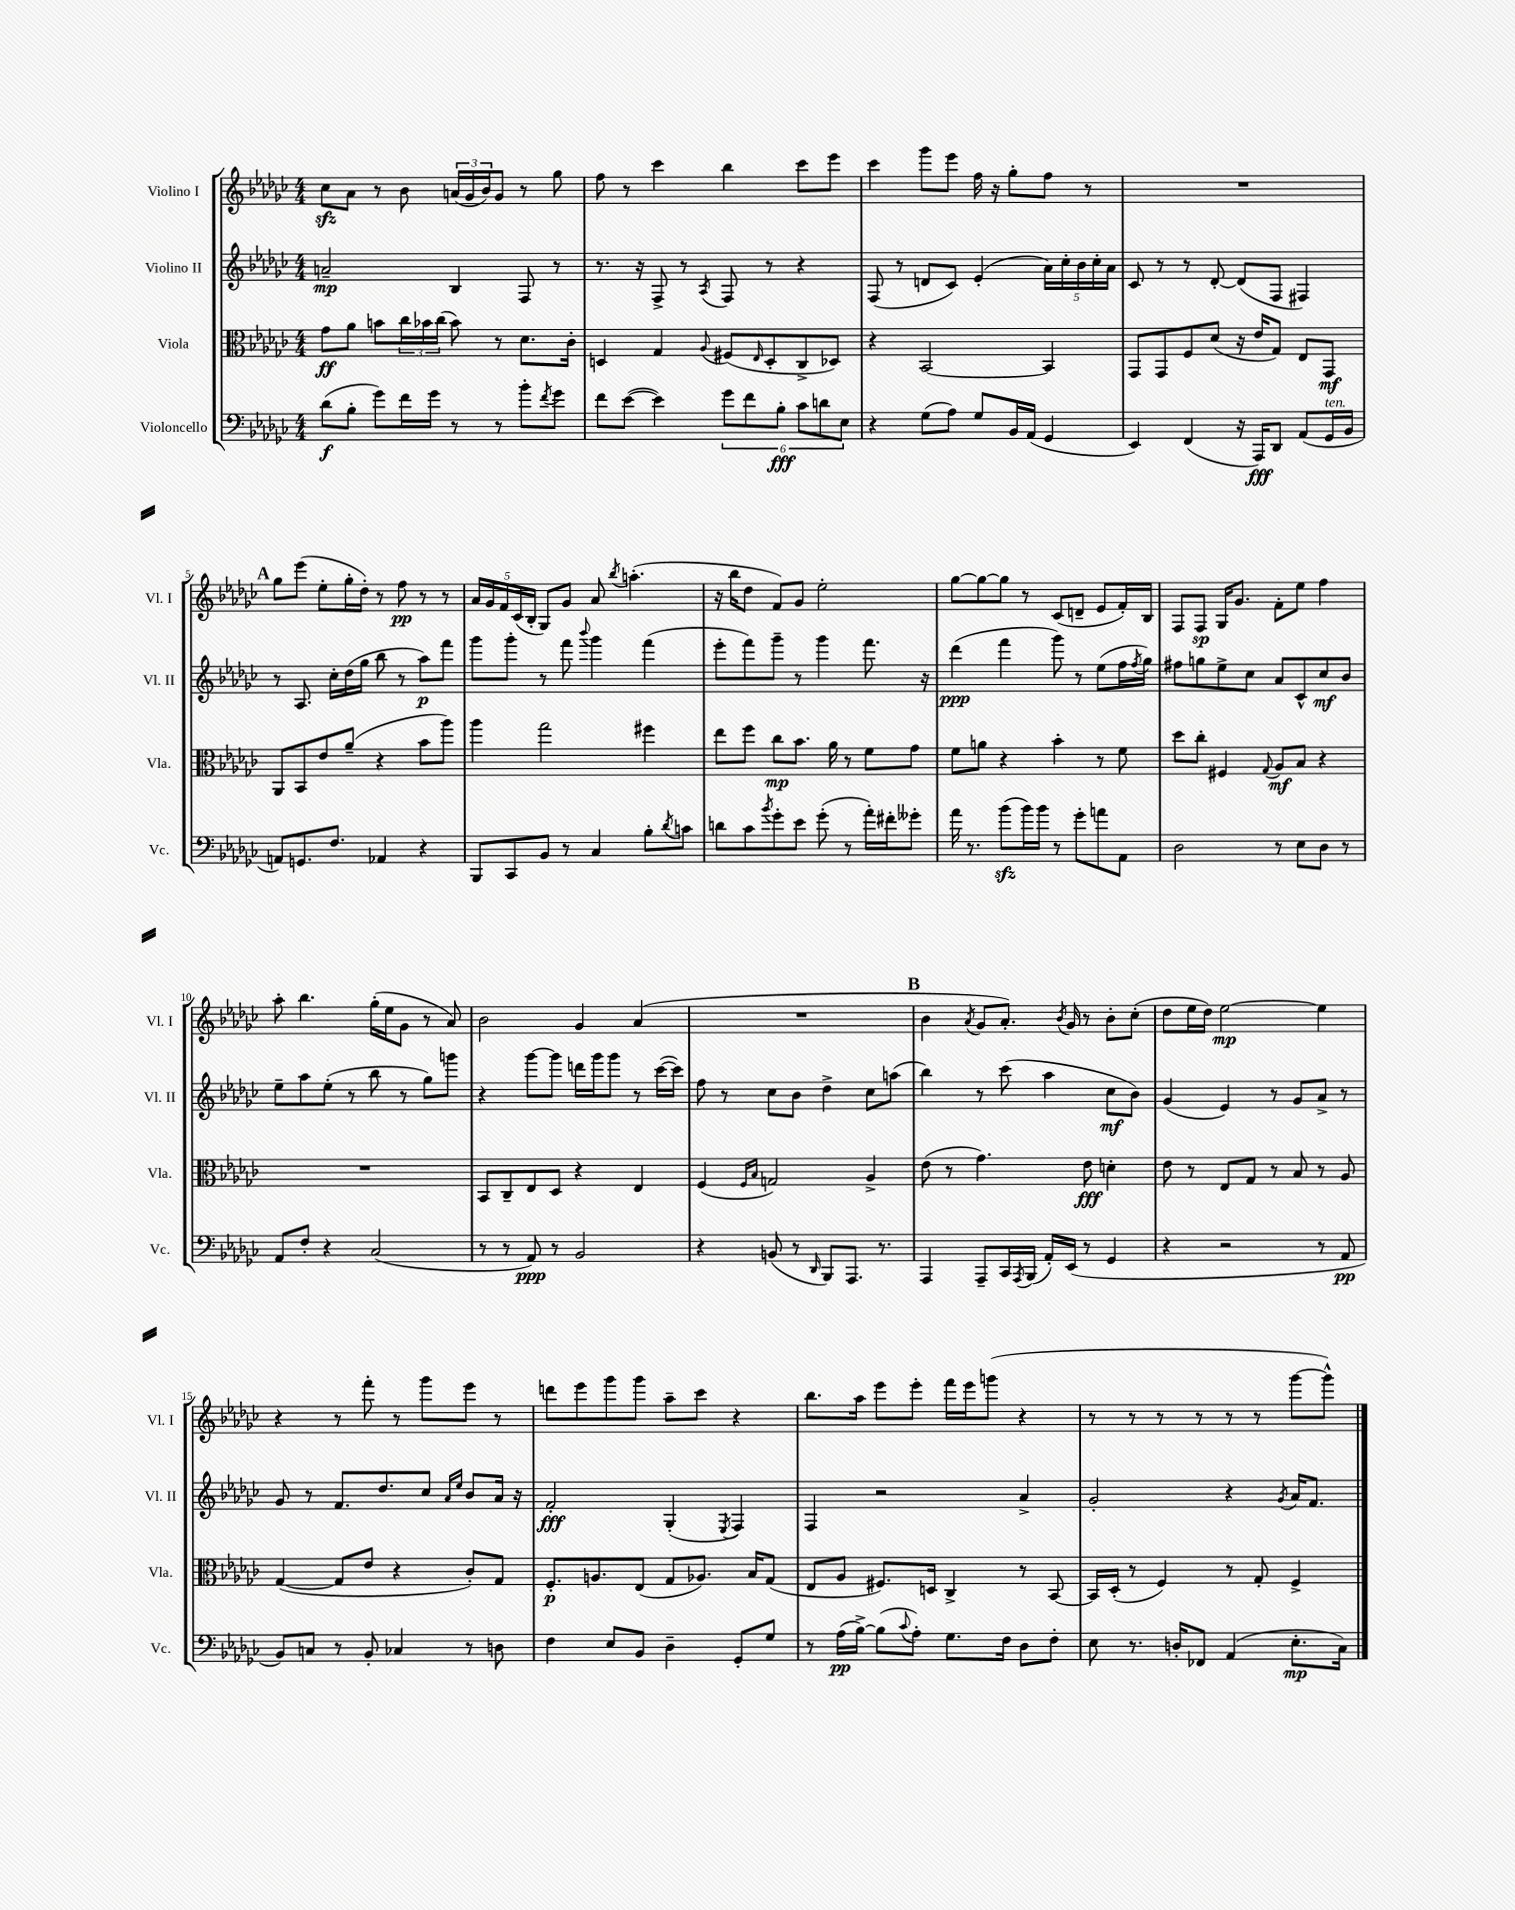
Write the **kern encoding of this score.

**kern	**kern	**kern	**kern
*staff4	*staff3	*staff2	*staff1
*clefF4	*clefC3	*clefG2	*clefG2
*k[b-e-a-d-g-c-]	*k[b-e-a-d-g-c-]	*k[b-e-a-d-g-c-]	*k[b-e-a-d-g-c-]
*M4/4	*M4/4	*M4/4	*M4/4
(8d-	8g-	2a~	8cc-
8B-'	8a-	.	8a-
8g-)	8b	.	8r
16f	24cc-	.	8b-
.	24b-	.	.
16g-	.	.	.
.	(24cc-	.	.
8r	8b-)	4B-	(24a
.	.	.	24g-
.	.	.	24b-)
8r	8r	.	8g-
8b-'	8.d-	8F	8r
8qf	.	.	.
8g-	.	8r	8gg-
.	16c-'	.	.
=	=	=	=
8f	4D	8.r	8ff
([8e-	.	.	8r
.	.	16r	.
4e-])	4G-	8F^	4ccc-
.	.	8r	.
.	8qqA-	8qA-	.
12g-	(8F#	8F	4bb-
12f	.	.	.
.	16qqE-	.	.
.	8D'	8r	.
12B-'	.	.	.
12c-	8C-^	4r	8ccc-
12d	.	.	.
.	8D-)	.	8eee-
12E-	.	.	.
=	=	=	=
4r	4r	(8F	4ccc-
.	.	8r	.
(8G-	[2BB-	8d	8ggg-
8A-)	.	8c-)	8eee-
8G-	.	(4e-'	16ff
.	.	.	16r
16BB-	.	.	8gg-'
(16AA-	.	.	.
4GG-	4BB-]	20a-)	8ff
.	.	20cc-'	.
.	.	20b-	.
.	.	.	8r
.	.	20cc-'	.
.	.	20a-	.
=	=	=	=
4EE-)	8GG-	8c-	1r
.	8GG-	8r	.
(4FF	8F	8r	.
.	(8d-	[8d-'	.
16r	16r	(8d-]	.
16AAA-)	16e-	.	.
8DD-	8G-)	8F	.
(8AA-	8E-	4F#)	.
16GG-	8GG-	.	.
16BB-	.	.	.
=	=	=	=
8AA)	8AA-	8r	8gg-
8.GG	8BB-	8.A-	(8eee-
.	8e-	.	8ee-'
8.F	.	16cc-'	.
.	(8a-~	(16dd-	16gg-'
.	.	16gg-	16dd-')
4AA-	4r	8bb-	8r
.	.	8r	8ff
4r	8b-	8aa-)	8r
.	8aa-)	8fff	8r
=	=	=	=
8BBB-	4aa-	8ggg-	20a-
.	.	.	20g-
.	.	.	20f
8CC-	.	8ggg-'	.
.	.	.	(20c-
.	.	.	20B-'
8BB-	2gg-	8r	8G-)
8r	.	8fff	8g-
.	.	8qqbbb-	.
4C-	.	4ggg-	8a-
.	.	.	8qbb-
.	.	.	(4.aa'
8B-'	4ff#	(4fff	.
8qd-	.	.	.
8c	.	.	.
=	=	=	=
8d	8ee-	8eee-'	16r
.	.	.	16bb-
8c-	8ff	8fff)	8dd-
8qb-	.	.	.
8g-'	8cc-	8ggg-~	8f)
8e-	8.b-	8r	8g-
(8g-'	.	4ggg-	2ee-'
.	16a-	.	.
8r	8r	.	.
16a-')	8f	8.fff	.
16f#'	.	.	.
8g--'	8g-	.	.
.	.	16r	.
=	=	=	=
16a-	8f	(4ddd-	[8gg-
8.r	.	.	.
.	8a	.	8gg-_
(8b-	4r	4fff	8gg-]
16b-)	.	.	8r
16b-	.	.	.
8r	4b-'	8ggg-)	(8c-
8g-'	.	8r	8d~
8a	8r	(8ee-	8e-
8AA-	8f	16ff	16f')
.	.	8qff	.
.	.	16gg-)	16B-
=	=	=	=
2D-	8dd-	8ff#	8F
.	8cc-'	8gg	8F
.	4F#	8ee-^	16G-
.	.	.	8.g-
.	.	8cc-	.
.	8qqG-	.	.
8r	8A-	8a-	8f'
8E-	8B-	8c-^^	8ee-
8D-	4r	8cc-	4ff
8r	.	8b-	.
=	=	=	=
8AA-	1r	8ee-~	8aa-'
8F'	.	8aa-	4.bb-
4r	.	(8ee-'	.
.	.	8r	.
(2C-	.	8bb-	(16gg-'
.	.	.	16ee-
.	.	8r	8g-
.	.	8gg-)	8r
.	.	8ggg	8a-)
=	=	=	=
8r	8BB-	4r	2b-
8r	8C-~	.	.
8AA-)	8E-	[8ggg-	.
8r	8D-	8ggg-]	.
2BB-	4r	16ddd	4g-
.	.	16ggg-	.
.	.	8ggg-	.
.	4E-	8r	(4a-
.	.	([16ccc-	.
.	.	16ccc-])	.
=	=	=	=
4r	(4F	8ff	1r
.	.	8r	.
.	16qqF	.	.
.	16qqB-	.	.
(8BB	2G)	8cc-	.
8r	.	8b-	.
16qqDD-	.	.	.
8BBB-)	.	4dd-^	.
8.AAA-	.	.	.
.	4A-^	8cc-	.
8.r	.	.	.
.	.	(8aa	.
=	=	=	=
4AAA-	(8e-	4bb-)	4b-
.	8r	.	.
.	.	.	8qa-
8AAA-~	4.g-)	8r	8g-
16CC-	.	(8ccc-	8.a-')
8qAAA-	.	.	.
(16BBB-	.	.	.
16AA-')	.	4aa-	.
.	.	.	8qb-
(16EE-	.	.	16g-
8r	8e-	.	8r
4GG-	4d'	8cc-	8b-'
.	.	8b-)	(8cc-'
=	=	=	=
4r	8e-	(4g-	8dd-
.	8r	.	16ee-
.	.	.	16dd-)
2r	8E-	4e-)	[2ee-
.	8G-	.	.
.	8r	8r	.
.	8B-	8g-	.
8r	8r	8a-^	4ee-]
8AA-	8A-	8r	.
=	=	=	=
8BB-)	([4G-	8g-	4r
8C	.	8r	.
8r	8G-]	8.f	8r
8BB-'	8e-	.	8fff'
.	.	8.dd-	.
4C-	4r	.	8r
.	.	8cc-	8ggg-
.	.	16qqa-	.
.	.	16qqee-	.
8r	8c-')	8b-	8eee-
8D	8G-	16a-	8r
.	.	16r	.
=	=	=	=
4F	8.F'	2f'	8ddd
.	.	.	8eee-
.	8.A	.	.
8E-	.	.	8ggg-
8BB-	(8E-	.	8ggg-
4D-~	8G-	(4G-'	8aa-~
.	8.A-)	.	8ccc-
.	.	8qE-	.
8GG-'	.	4F)	4r
.	16B-	.	.
8G-	(8G-	.	.
=	=	=	=
8r	8E-	4F	8.bb-
(16A-	8A-	.	.
[16B-^)	.	.	16aa-
(8B-]	8.F#)	2r	8eee-
8qqc-	.	.	.
8A-')	.	.	8eee-'
.	16D	.	.
8.G-	4C-^	.	16fff
.	.	.	16eee-
.	.	.	(8ggg
16F	.	.	.
8D-	8r	4a-^	4r
8F'	[8BB-	.	.
=	=	=	=
8E-	16BB-]	2g-'	8r
.	(16D-'	.	.
8.r	8r	.	8r
.	4F)	.	8r
16D'	.	.	.
8FF-	.	.	8r
(4AA-	8r	4r	8r
.	8G-'	.	8r
.	.	8qg-	.
8.E-'	4F^	16a-	[8ggg-
.	.	8.f	.
.	.	.	8ggg-^^])
16C-)	.	.	.
==	==	==	==
*-	*-	*-	*-
